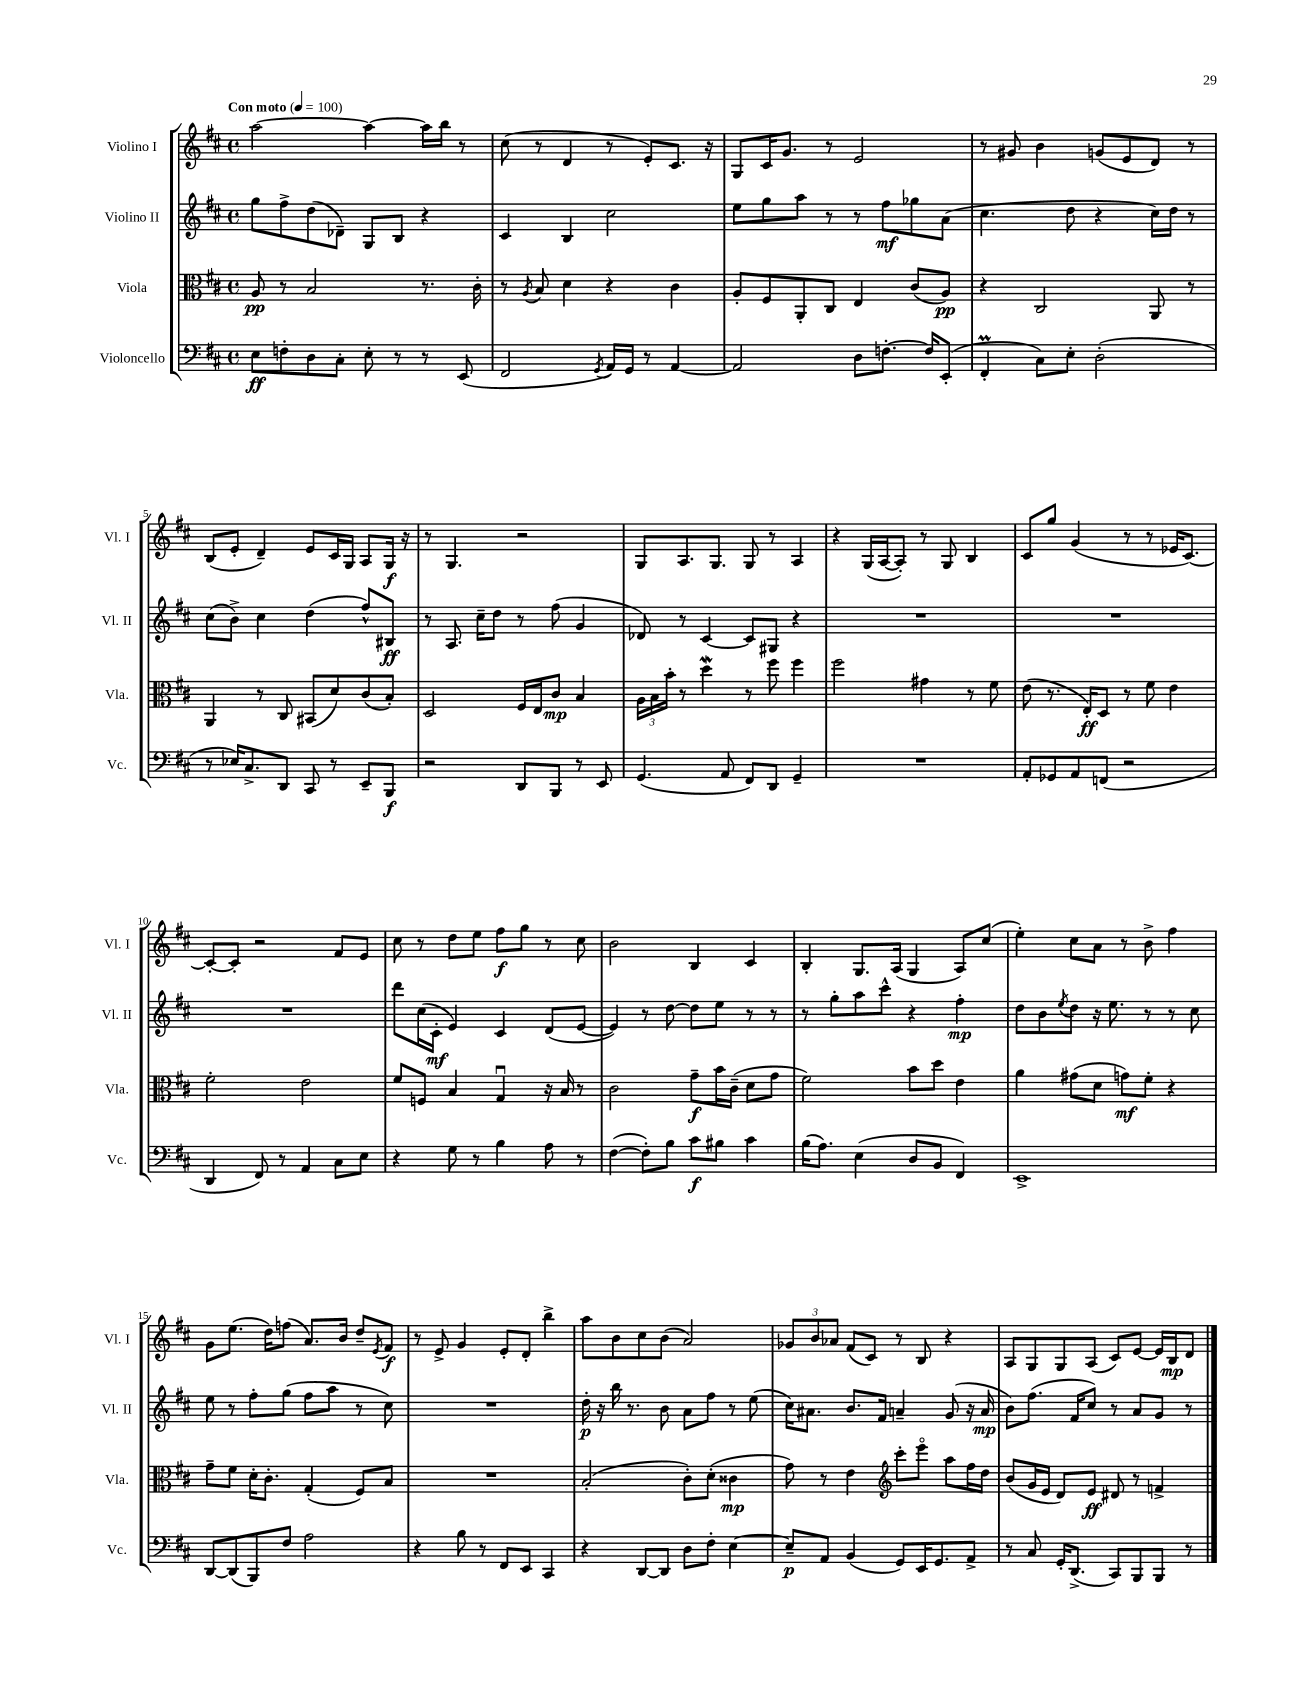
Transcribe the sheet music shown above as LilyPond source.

<<
\new StaffGroup <<
\new Staff = "s0" \with { instrumentName = "Violino I" shortInstrumentName = "Vl. I" } {
    \clef treble \key d \major \defaultTimeSignature \time 4/4 \tempo "Con moto" 4 = 100
    a''2~ a''4~ a''16 b''16 r8 |
    cis''8( r8 d'4 r8 e'8-.) cis'8. r16 |
    g8 cis'16 g'8. r8 e'2 |
    r8 gis'8 b'4 g'8( e'8 d'8) r8 |
    b8( e'8-. d'4--) e'8 cis'16 g16 a8 g16\f r16 |
    r8 g4. r2 |
    g8 a8. g8. g8 r8 a4 |
    r4 g16( a16~ a8-.) r8 g8 b4 |
    cis'8 g''8 g'4( r8 r8 ees'16 cis'8.~) |
    cis'8~-. cis'8-. r2 fis'8 e'8 |
    cis''8 r8 d''8 e''8 fis''8\f g''8 r8 cis''8 |
    b'2 b4 cis'4 |
    b4-. g8. a16( g4 a8) cis''8( |
    e''4-.) cis''8 a'8 r8 b'8-> fis''4 |
    g'8 e''8.( d''16) f''8( a'8.) b'16 d''8-- \acciaccatura { e'8 } fis'8\f |
    r8 e'8-> g'4 e'8-. d'8-. b''4-> |
    a''8 b'8 cis''8 b'8( a'2) |
    \tuplet 3/2 { ges'8 b'8 aes'8 } fis'8( cis'8) r8 b8 r4 |
    a8 g8 g8 a8( cis'8) e'8~ e'16 b16\mp d'8 \bar "|." |
}
\new Staff = "s1" \with { instrumentName = "Violino II" shortInstrumentName = "Vl. II" } {
    \clef treble \key d \major \defaultTimeSignature \time 4/4
    g''8 fis''8-> d''8( des'8--) g8 b8 r4 |
    cis'4 b4 cis''2 |
    e''8 g''8 a''8 r8 r8 fis''8\mf ges''8 a'8( |
    cis''4. d''8 r4 cis''16) d''16 r8 |
    cis''8( b'8->) cis''4 d''4( fis''8-^) bis8\ff |
    r8 a8. cis''16-- d''8 r8 fis''8( g'4 |
    des'8) r8 cis'4~ cis'8 gis8 r4 |
    R1 |
    R1 |
    R1 |
    d'''8 cis''16( cis'16-.\mf e'4) cis'4 d'8( e'8~ |
    e'4) r8 d''8~ d''8 e''8 r8 r8 |
    r8 g''8-. a''8 cis'''8-^ r4 fis''4-.\mp |
    d''8 b'8 \acciaccatura { e''8 } d''8 r16 e''8. r8 r8 cis''8 |
    e''8 r8 fis''8-. g''8( fis''8 a''8 r8 cis''8) |
    R1 |
    d''16-.\p r16 b''16 r8. b'8 a'8 fis''8 r8 e''8( |
    cis''16) ais'8. b'8. fis'16 a'4-- g'8( r16 a'16\mp |
    b'8) fis''8.( fis'16 cis''8) r8 a'8 g'8 r8 \bar "|." |
}
\new Staff = "s2" \with { instrumentName = "Viola" shortInstrumentName = "Vla." } {
    \clef alto \key d \major \defaultTimeSignature \time 4/4
    a8\pp r8 b2 r8. cis'16-. |
    r8 \acciaccatura { a8 } b8 d'4 r4 cis'4 |
    a8-. fis8 a,8-. cis8 e4 cis'8( a8\pp) |
    r4 cis2 a,8 r8 |
    a,4 r8 cis8 bis,8( d'8) cis'8( b8-.) |
    d2 fis16 e16 cis'8\mp b4 |
    \tuplet 3/2 { a16 b16 b'16-. } r8 d''4\mordent r8 fis''8 fis''4 |
    fis''2 gis'4 r8 fis'8 |
    e'8( r8. e16-.\ff) d8 r8 fis'8 e'4 |
    fis'2-. e'2 |
    fis'8 f8 b4 g4\downbow r16 b16 r8 |
    cis'2 g'8--\f b'16 cis'16--( d'8 g'8 |
    fis'2) b'8 d''8 e'4 |
    a'4 gis'8( d'8 g'8\mf) fis'8-. r4 |
    g'8-- fis'8 d'16-. cis'8.-. g4-.( fis8) b8 |
    R1 |
    b2-.( cis'8-.) d'8-.( cisis'4\mp |
    g'8) r8 e'4 \clef treble cis'''8-. e'''8\flageolet a''8 fis''16 d''16 |
    b'8( g'16 e'16 d'8) e'8\ff dis'8 r8 f'4-> \bar "|." |
}
\new Staff = "s3" \with { instrumentName = "Violoncello" shortInstrumentName = "Vc." } {
    \clef bass \key d \major \defaultTimeSignature \time 4/4
    e8\ff f8-. d8 cis8-. e8-. r8 r8 e,8( |
    fis,2 \acciaccatura { g,8 } a,16) g,16 r8 a,4~ |
    a,2 d8 f8.~-. f16 e,8-.( |
    fis,4-.\prall cis8) e8-. d2-.( |
    r8 ees16) cis8.-> d,8 cis,8 r8 e,8-- b,,8\f |
    r2 d,8 b,,8 r8 e,8 |
    g,4.( a,8 fis,8) d,8 g,4-- |
    R1 |
    a,8-. ges,8 a,8 f,8( r2 |
    d,4 fis,8) r8 a,4 cis8 e8 |
    r4 g8 r8 b4 a8 r8 |
    fis4~( fis8-.) b8 cis'8\f bis8 cis'4 |
    b16( a8.) e4( d8 b,8 fis,4) |
    e,1-> |
    d,8~ d,8( b,,8) fis8 a2 |
    r4 b8 r8 fis,8 e,8 cis,4 |
    r4 d,8~ d,8 d8 fis8-. e4~ |
    e8--\p a,8 b,4( g,8) e,16 g,8. a,8-> |
    r8 cis8 g,16-. d,8.->( cis,8) b,,8 b,,8 r8 \bar "|." |
}
>>
>>
